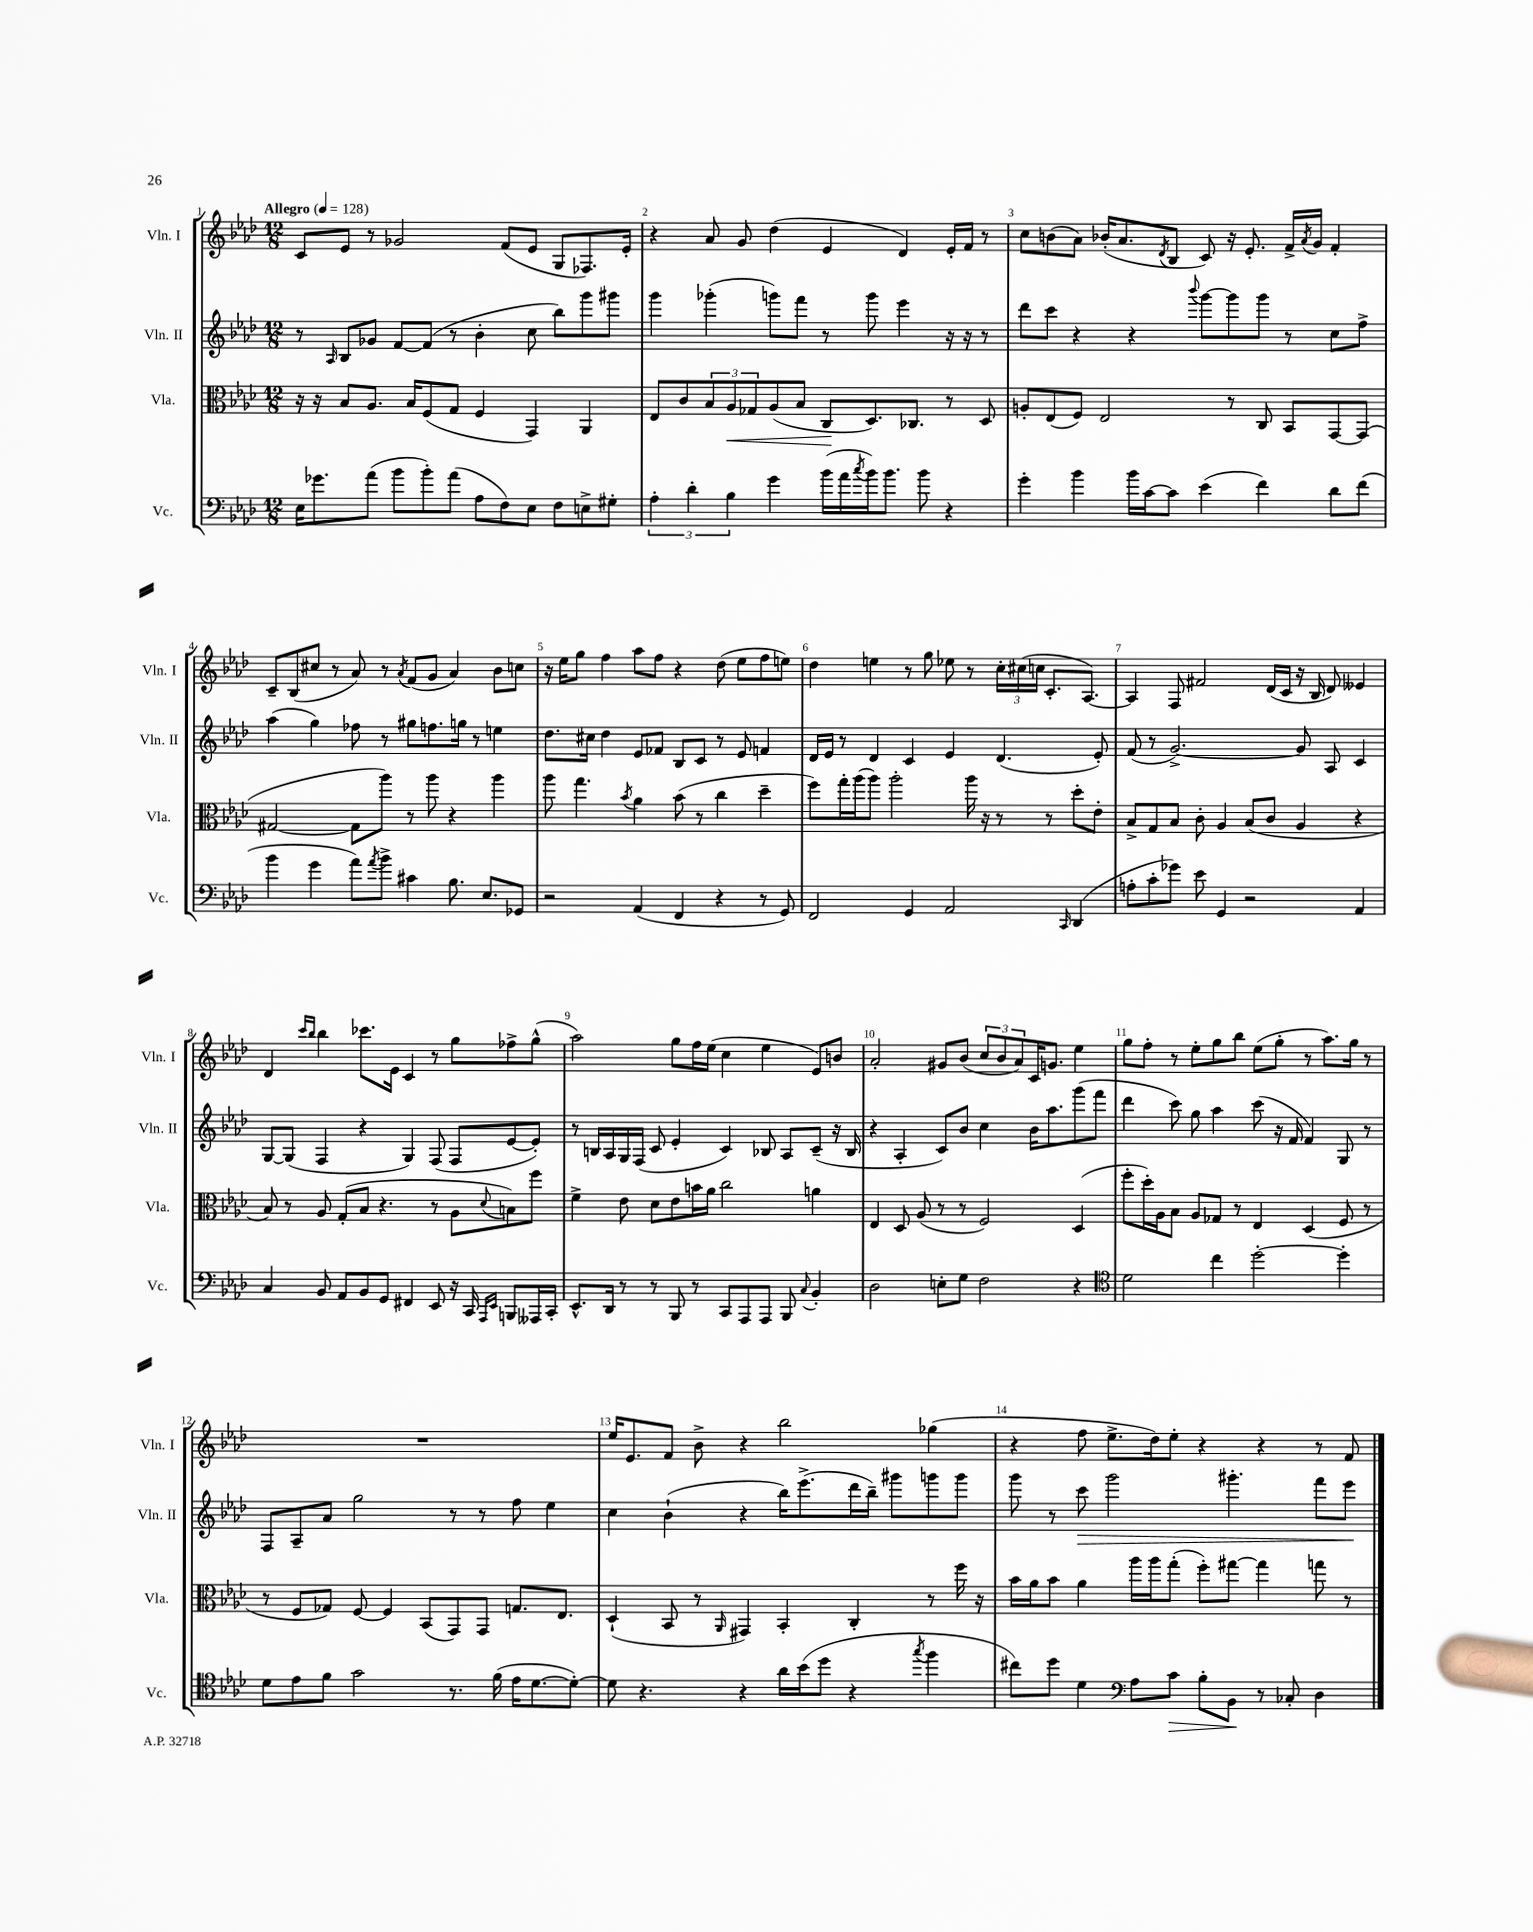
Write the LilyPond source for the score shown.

<<
\new StaffGroup <<
\new Staff = "s0" \with { instrumentName = "Vln. I" shortInstrumentName = "Vln. I" } {
    \clef treble \key aes \major \numericTimeSignature \time 12/8 \tempo "Allegro" 4 = 128
    c'8 ees'8 r8 ges'2 f'8( ees'8 g8 fes8.) ees'16-. |
    r4 aes'8 g'8 des''4( ees'4 des'4) ees'16-. f'16 r8 |
    c''8 b'8( aes'8) bes'16-.( aes'8. \acciaccatura { des'8 } bes8 c'8) r16 ees'8.-. f'16-> \acciaccatura { aes'8 } g'16 f'4-. |
    c'8-- bes8( cis''8 r8 aes'8) r8 \acciaccatura { aes'8 } f'8( g'8 aes'4) bes'8 c''8 |
    r16 ees''16 g''8 f''4 aes''8 f''8 r4 des''8( ees''8 f''8 e''8) |
    des''4 e''4 r8 g''8 ees''8 r8 \tuplet 3/2 { c''16-. cis''16( c''16 } c'8.-. aes8.~) |
    aes4 f8 fis'2 des'16( c'16 r16 bes16 des'8) eeses'4 |
    des'4 \grace { c'''16 bes''16 } bes''4 ces'''8. ees'16 c'4 r8 g''8 fes''8-> g''8-^( |
    aes''2) g''8 f''16 ees''16( c''4 ees''4 ees'8) b'8 |
    aes'2-. gis'8 bes'8( \tuplet 3/2 { c''8 bes'8 aes'8) } c'16 g'8. ees''4 |
    g''8 f''8-. r8 ees''8-. g''8 bes''8 ees''8( g''8-. r8 aes''8.) g''16 r8 |
    R1. |
    ees''16 ees'8. f'8 bes'8-> r4 bes''2 ges''4( |
    r4 f''8 ees''8.-> des''16) ees''8-. r4 r4 r8 f'8 \bar "|." |
}
\new Staff = "s1" \with { instrumentName = "Vln. II" shortInstrumentName = "Vln. II" } {
    \clef treble \key aes \major \numericTimeSignature \time 12/8
    r8 \grace { aes16 } bes8 ges'8 f'8~ f'8( r8 bes'4-. c''8 bes''8) g'''8 gis'''8 |
    g'''4 ges'''4-.( g'''8) f'''8 r8 g'''8 ees'''4 r16 r16 r8 |
    des'''8 c'''8 r4 r4 \appoggiatura { bes'''8 } g'''8~ g'''8 g'''8 r8 c''8 f''8-> |
    aes''4( g''4) fes''8 r8 gis''8 f''8. g''16 r8 e''4 |
    des''8. cis''16 des''4 ees'8 fes'8 bes8 c'8 r8 ees'8 f'4 |
    des'16 ees'16 r8 des'4 c'4 ees'4 des'4.( ees'8-.) |
    f'8( r8 g'2.~->) g'8 aes8 c'4 |
    g8~ g8( f4 r4 g4) f8( f8 ees'8~ ees'8-.) |
    r8 b16 aes16 g16 f16( c'8 ees'4-. c'4) bes8 aes8 c'8--( r16 bes16 |
    r4 aes4-. c'8) bes'8 c''4 bes'16 aes''8. g'''8( f'''8 |
    des'''4 c'''8) g''8 aes''4 c'''8( r16 f'16 f'4) g8 r8 |
    f8 aes8-- aes'8 g''2 r8 r8 f''8 ees''4 |
    c''4 bes'4-!( r4 bes''16) ees'''8.->( des'''16 bes''16--) gis'''8 g'''8 g'''8 |
    g'''8 r8 c'''8\> g'''2 gis'''4.-. f'''8 ees'''8\! \bar "|." |
}
\new Staff = "s2" \with { instrumentName = "Vla." shortInstrumentName = "Vla." } {
    \clef alto \key aes \major \numericTimeSignature \time 12/8
    r16 r16 bes8 aes8. bes16 f8( g8 f4 g,4) aes,4 |
    ees8 c'8 \tuplet 3/2 { bes8 aes8\< ges8 } aes8( bes8 c8\! des8.) ces8. r8 des8 |
    a8-. ees8( f8) ees2 r8 c8 bes,8 g,8~ g,8( |
    gis2~ gis8 aes''8) r8 aes''8 r4 aes''4 |
    aes''8 g''4. \acciaccatura { bes'8 } aes'4 bes'8( r8 c''4 des''4-- |
    f''8) g''16-. aes''16( aes''8) aes''2-. aes''16 r16 r8 r8 des''8-. ees'8-. |
    bes8-> g8 bes8 c'8-. aes4 bes8( c'8 aes4 r4 |
    bes8) r8 aes8 g8-.( bes8 r4. r8 aes8 \appoggiatura { des'8 } b8) f''8 |
    f'4-> ees'8 des'8 ees'8 b'16 aes'16 c''2 a'4 |
    ees4 des8 aes8( r8 r8 f2) des4( |
    f''8-. des''16-.) aes16 bes8 aes8 ges8 r8 ees4 des4( f8 r8 |
    r8 f8 ges8) f8~ f4 bes,8( g,8) g,8 g8. ees8. |
    des4-!( bes,8 r8 \grace { aes,16 } gis,4) bes,4-. c4-. r8 f''16 r16 |
    bes'16 aes'16 bes'8 aes'4 aes''16 aes''16 g''8-.( f''8-.) gis''8~ gis''4 g''8 r8 \bar "|." |
}
\new Staff = "s3" \with { instrumentName = "Vc." shortInstrumentName = "Vc." } {
    \clef bass \key aes \major \numericTimeSignature \time 12/8
    ees16 ges'8. aes'8( bes'8 bes'8-.) aes'8( aes8 f8) ees8 f8 e8-> gis8-. |
    \tuplet 3/2 { aes4-. des'4-. bes4 } g'4 bes'16( aes'16 \acciaccatura { c''8 } bes'16) bes'8. bes'8 r4 |
    g'4-. bes'4 bes'16 c'16~ c'8 ees'4( f'4) des'8 f'8( |
    bes'4 g'4 aes'8) \acciaccatura { aes'8 } bes'8-> cis'4 bes8. ees8. ges,8 |
    r2 aes,4( f,4 r4 r8 g,8) |
    f,2 g,4 aes,2 \grace { c,16 } des,4( |
    a8-. c'8-. ges'8) ees'8 g,4 r2 aes,4 |
    c4 bes,8 aes,8 bes,8 g,8 fis,4 ees,8 r16 c,16 \grace { aes,,16 ees,16 } b,,8 aeses,,16 c,16-. |
    ees,8.-^ des,16 r8 r8 bes,,8 r8 c,8 aes,,8 aes,,8 bes,,8 \appoggiatura { c8 } bes,4-. |
    des2 e8-. g8 f2 r4 |
    \clef tenor des'2 c''4 des''2~-. des''4-. |
    des'8 ees'8 f'8 g'2 r8. f'16( ees'16 des'8.~ des'8~-.) |
    des'8 r4. r4 aes'16 bes'16( des''8 r4 \acciaccatura { g''8 } f''4 |
    cis''8) des''8 des'4 \clef bass aes8 c'8\> bes8-. bes,8\! r8 ces8-. des4 \bar "|." |
}
>>
>>
\layout { \context { \Score \override BarNumber.break-visibility = ##(#f #t #t) barNumberVisibility = #all-bar-numbers-visible } }
